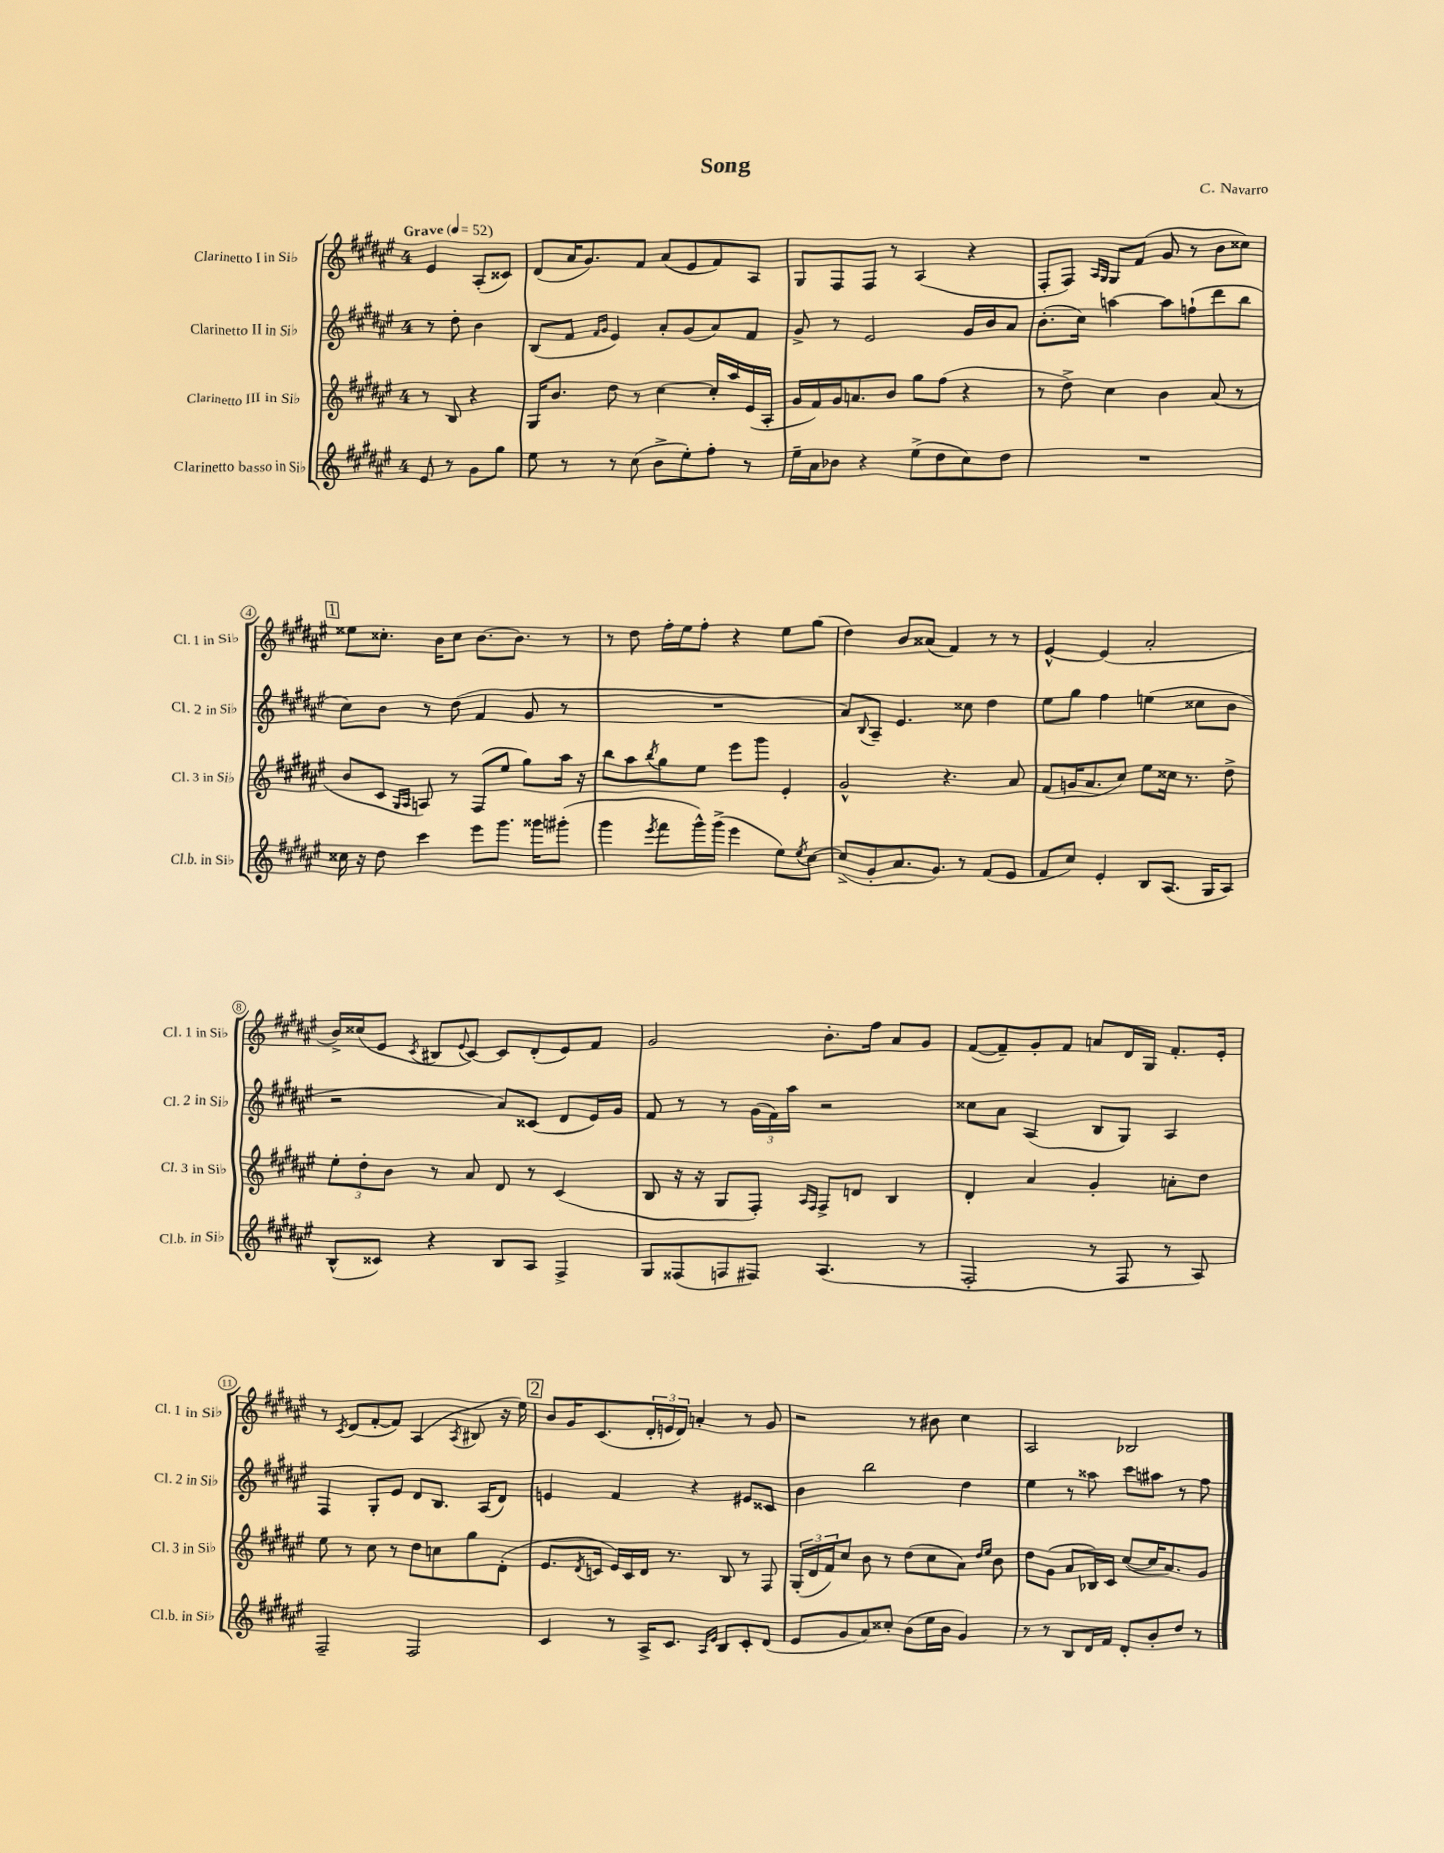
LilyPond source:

\header { title = "Song" composer = "C. Navarro" }
<<
\new StaffGroup <<
\new Staff = "s0" \with { instrumentName = "Clarinetto I in Sib" shortInstrumentName = "Cl. 1 in Sib" } {
    \clef treble \key fis \major \once \override Staff.TimeSignature.style = #'single-digit \time 4/4 \partial 2 \tempo "Grave" 4 = 52
    eis'4 ais8-.( cisis'8) |
    dis'8( ais'16 gis'8.) fis'8 ais'8( eis'8 fis'8) ais8 |
    gis8 fis8 fis8 r8 ais4( r4 |
    fis8-. fis8) \grace { ais16 gis16 } gis8 fis'8( gis'8 r8 b'8 cisis''8) |
    \mark \markup { \box "1" } eisis''8 cisis''8.-. b'16 cisis''8 b'8.~ b'8. r8 |
    r8 dis''8 fis''16-. eis''16 fis''8-. r4 eis''8 gis''8( |
    dis''4) b'8 aisis'8( fis'4) r8 r8 |
    eis'4~-^ eis'4( ais'2-. |
    b'16->) cisis''16( eis'8 \acciaccatura { cis'8 } bis8 \appoggiatura { eis'8 } cis'8~) cis'8 dis'8-.( eis'8) fis'8 |
    gis'2 b'8.-. fis''16 ais'8 gis'8 |
    fis'8~( fis'8--) gis'8-. fis'8 a'8 dis'16 gis16 fis'8.-. eis'16-. |
    r8 \acciaccatura { cis'8 } dis'8( fis'8~-. fis'8) ais4( \acciaccatura { ais8 } bis8 r16 eis''16) |
    \mark \markup { \box "2" } b'8 gis'16 cis'8.( \tuplet 3/2 { dis'16-. e'16 dis'16) } a'4-. r8 gis'8 |
    r2 r8 bis'8 cis''4 |
    ais2 bes2 \bar "|." |
}
\new Staff = "s1" \with { instrumentName = "Clarinetto II in Sib" shortInstrumentName = "Cl. 2 in Sib" } {
    \clef treble \key fis \major \once \override Staff.TimeSignature.style = #'single-digit \time 4/4 \partial 2
    r8 dis''8-. b'4 |
    b8( fis'8 \grace { fis'16 gis'16 } eis'4) ais'8-. gis'8( ais'8) fis'8 |
    gis'8-> r8 eis'2 gis'16 b'16 ais'8 |
    b'8.-.( cis''16) a''4~ a''8 f''8-!( dis'''8 b''8 |
    \mark \markup { \box "1" } cis''8) b'8 r8 dis''8( fis'4 gis'8 r8 |
    R1 |
    ais'8) \appoggiatura { b8 } ais8-- eis'4. cisis''8 dis''4 |
    eis''8 gis''8 fis''4 e''4( cisis''8 b'8 |
    r2 ais'8) cisis'8( dis'8 eis'16) gis'16 |
    fis'8 r8 r8 \tuplet 3/2 { gis'16( fis'16) ais''16 } r2 |
    cisis''8 ais'8 ais4( b8 gis8) ais4 |
    fis4 gis8-. eis'8 dis'8 b8. ais16( dis'8) |
    \mark \markup { \box "2" } e'4 fis'4 r4 eis'8 cisis'8 |
    b'4 b''2 dis''4 |
    eis''4 r8 aisis''8 cis'''8 ais''8 r8 fis''8 \bar "|." |
}
\new Staff = "s2" \with { instrumentName = "Clarinetto III in Sib" shortInstrumentName = "Cl. 3 in Sib" } {
    \clef treble \key fis \major \once \override Staff.TimeSignature.style = #'single-digit \time 4/4 \partial 2
    r8 b8 r4 |
    gis16 b'8. dis''8 r8 cis''4~ cis''16-. ais''16 eis'16( ais16-. |
    gis'16 fis'16) gis'16 a'8. b'8 gis''8 fis''8( r4 |
    r8 dis''8->) cis''4 b'4 ais'8( r8 |
    \mark \markup { \box "1" } b'8 cis'8 \grace { gis16 ais16 } a8) r8 fis8( eis''8 gis''8) ais''16 r16 |
    b''8 ais''8 \acciaccatura { b''8 } gis''8 eis''8 eis'''8 gis'''8 eis'4-. |
    gis'2-^ r4. ais'8 |
    fis'8( g'16 ais'8. cis''8) eis''8 cisis''16 r8. dis''8-> |
    \tuplet 3/2 { eis''8-. dis''8-. b'8 } r8 ais'8 dis'8 r8 cis'4( |
    b8 r16 r16 gis8 fis8-.) \grace { ais16 fis16 } fis8-> d'8 b4 |
    dis'4-. ais'4 gis'4-. a'8-. dis''8 |
    eis''8 r8 cis''8 r8 dis''8 c''8 gis''8 dis'8-.( |
    \mark \markup { \box "2" } eis'8. \acciaccatura { dis'8 } c'16 eis'16) c'16 dis'16 r8. b8 r8 fis8 |
    \tuplet 3/2 { gis16-.( dis'16 fis'16) } cis''8 b'8 r8 dis''8( cis''8 ais'8) \grace { dis''16 eis''16 } b'8 |
    dis''8 gis'8( ais'8 bes16) cis'16 cis''8~( cis''16 ais'8.) gis'8 \bar "|." |
}
\new Staff = "s3" \with { instrumentName = "Clarinetto basso in Sib" shortInstrumentName = "Cl.b. in Sib" } {
    \clef treble \key fis \major \once \override Staff.TimeSignature.style = #'single-digit \time 4/4 \partial 2
    eis'8 r8 gis'8 gis''8 |
    eis''8 r8 r8 cis''8( b'8-> eis''8-.) fis''8-. r8 |
    eis''16-- ais'16 bes'8 r4 eis''8->( dis''8 cis''8) dis''8 |
    R1 |
    \mark \markup { \box "1" } cisis''16 r16 dis''8 cis'''4 eis'''8 gis'''8. gisis'''16 gis'''8-.( |
    gis'''4 \acciaccatura { eis'''8 } fis'''8 gis'''16-^) gis'''16->( eis'''4 eis''8) \acciaccatura { eis''8 } cis''8~ |
    cis''8->( gis'8-. ais'8. gis'8.) r8 fis'8( eis'8 |
    fis'8 cis''8) eis'4-. b8 ais8.( gis16 ais8) |
    b8-^( cisis'8) r4 b8 ais8 fis4-> |
    gis8 fisis8( f8 fis8) ais4.( r8 |
    fis2-. r8 fis8 r8 ais8) |
    fis2-- fis2 |
    \mark \markup { \box "2" } cis'4 r8 ais16-> cis'8. \grace { ais16 eis'16 } b8 cis'8-. dis'8( |
    eis'8 gis'8 ais'8) cisis''8-. b'8( eis''16 b'16 gis'4) |
    r8 r8 b8 dis'16 fis'16 dis'8-. b'8-. dis''8 r8 \bar "|." |
}
>>
>>
\layout { \context { \Score \override BarNumber.stencil = #(make-stencil-circler 0.1 0.3 ly:text-interface::print) } }
